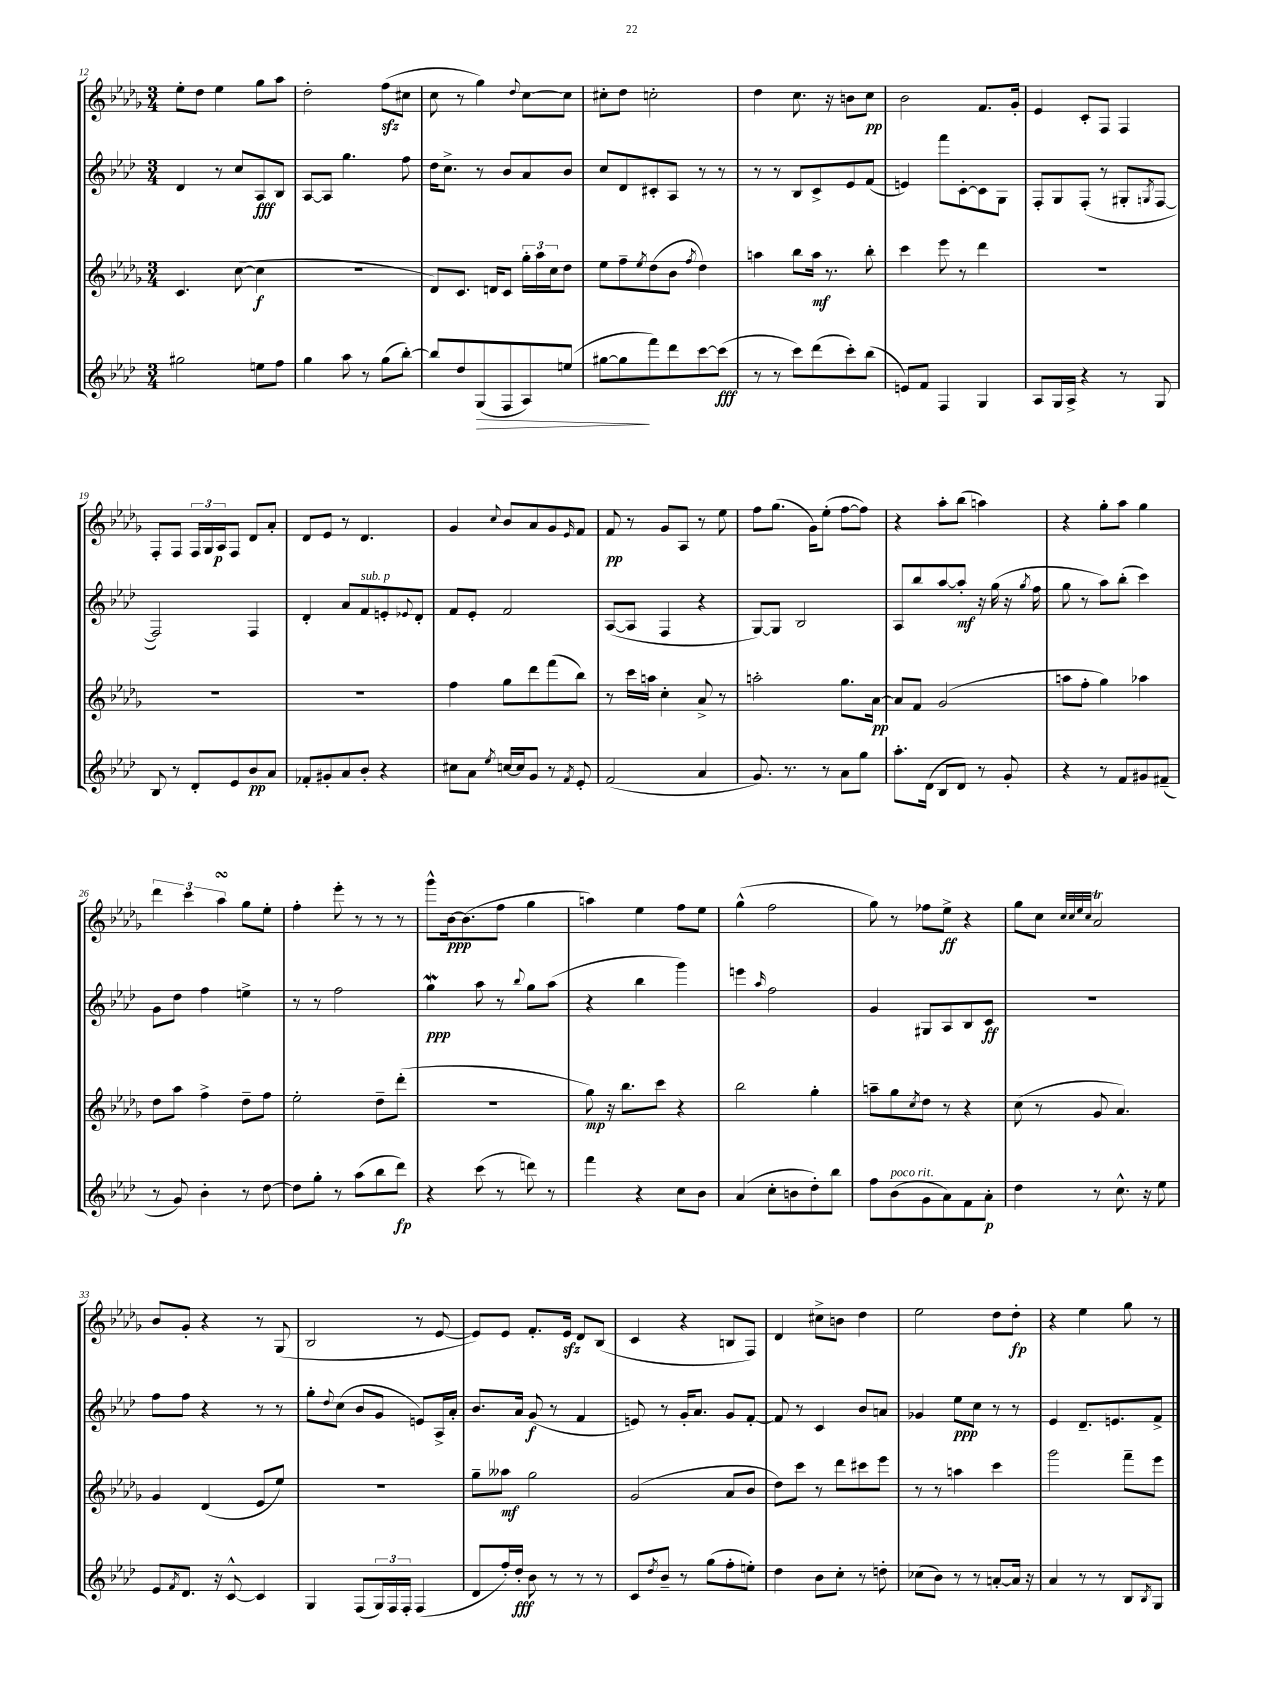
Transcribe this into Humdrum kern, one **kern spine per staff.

**kern	**dynam	**kern	**dynam	**kern	**dynam	**kern	**dynam
*part4	*part4	*part3	*part3	*part2	*part2	*part1	*part1
*staff4	*staff4	*staff3	*staff3	*staff2	*staff2	*staff1	*staff1
*clefG2	*	*clefG2	*	*clefG2	*	*clefG2	*
*k[b-e-a-d-]	*	*k[b-e-a-d-g-]	*	*k[b-e-a-d-]	*	*k[b-e-a-d-g-]	*
*M3/4	*	*M3/4	*	*M3/4	*	*M3/4	*
=12	=12	=12	=12	=12	=12	=12	=12
2gg#X\	.	4.c/	.	4d-/	.	8ee-'\L	.
.	.	.	.	.	.	8dd-\J	.
.	.	.	.	8r	.	4ee-\	.
.	.	([8cc\	.	8cc/L	.	.	.
8een\L	.	4cc\]	f	8A-/	fff	8gg-\L	.
8ff\J	.	.	.	8B-/J	.	8aa-\J	.
=13	=13	=13	=13	=13	=13	=13	=13
4gg\	.	2.r	.	[8A-/L	.	2dd-'\	.
.	.	.	.	8A-/J]	.	.	.
8aa-\	.	.	.	4.gg\	.	.	.
8r	.	.	.	.	.	.	.
(8gg\L	.	.	.	.	.	(8ffzz\L	.
[8bb-'\J)	.	.	.	8ff\	.	8cc#X\J	.
=14	=14	=14	=14	=14	=14	=14	=14
8bb-/L]	.	8d-/L)	.	16dd-\KL	.	8cc\	.
.	.	.	.	8.cc^\J	.	.	.
8dd-/	.	8.c/J	.	.	.	8r	.
!	!LO:HP:b	!	!	!	!	!	!
(8G/	>	.	.	8r	.	4gg-\)	.
.	.	16dn/KL	.	.	.	.	.
8F/	.	8c/J	.	8b-/L	.	.	.
.	.	.	.	.	.	8qqdd-/	.
8A-/)	.	24gg-'\LL	.	8a-/	.	[8cc\L	.
.	.	24aa-\	.	.	.	.	.
.	.	24cc\J	.	.	.	.	.
(8een/J	.	8dd-\J	.	8b-/J	.	8cc\J]	.
=15	=15	=15	=15	=15	=15	=15	=15
[8gg#X\L	.	8ee-\L	.	8cc/L	.	8cc#X'\L	.
8gg#\]	.	8ff~\	.	8d-/	.	8dd-\J	.
.	.	8qee-/	.	.	.	.	.
8fff\)	]	(8dd-\	.	8c#X'/	.	2ccn'\	.
8ddd-\	.	8b-\J	.	8A-/J	.	.	.
.	.	8qff/	.	.	.	.	.
[8ccc\	.	4dd-\)	.	8r	.	.	.
(8ccc\J]	fff	.	.	8r	.	.	.
=16	=16	=16	=16	=16	=16	=16	=16
8r	.	4aan\	.	8r	.	4dd-\	.
8r	.	.	.	8r	.	.	.
8ccc\L)	.	8bb-\L	.	8B-/L	.	8.cc\	.
(8ddd-\	.	16aa\Jk	mf	8c^/	.	.	.
.	.	8.r	.	.	.	16r	.
8ccc'\)	.	.	.	8e-/	.	8bn\L	.
(8bb-\J	.	8bb-'\	.	(8f/J	.	8cc\J	pp
=17	=17	=17	=17	=17	=17	=17	=17
8en/L)	.	4ccc\	.	4en/)	.	2b-\	.
8f/J	.	.	.	.	.	.	.
4F/	.	8eee-\	.	8fff\L	.	.	.
.	.	8r	.	[8c'\	.	.	.
4G/	.	4ddd-\	.	8c\]	.	8.f/L	.
.	.	.	.	8G\J	.	.	.
.	.	.	.	.	.	16g-'/Jk	.
=18	=18	=18	=18	=18	=18	=18	=18
8A-/L	.	2.r	.	8F'/L	.	4e-/	.
16G/L	.	.	.	8G/	.	.	.
16A-^/JJ	.	.	.	.	.	.	.
4r	.	.	.	(8F'/J	.	8c'/L	.
.	.	.	.	8r	.	8F/J	.
8r	.	.	.	8G#X'/L	.	4F/	.
.	.	.	.	8qGn/	.	.	.
8G/	.	.	.	[8F/J	.	.	.
!!LO:LB:g=z
=19	=19	=19	=19	=19	=19	=19	=19
8B-/	.	2.r	.	2F/])	.	8F'/L	.
8r	.	.	.	.	.	8F/J	.
8d-'/L	.	.	.	.	.	24F/LL	.
.	.	.	.	.	.	24G-/	.
.	.	.	.	.	.	24A-/J	p
8e-/	.	.	.	.	.	8F/J	.
8b-/	pp	.	.	4F/	.	8d-/L	.
8a-/J	.	.	.	.	.	8a-'/J	.
=20	=20	=20	=20	=20	=20	=20	=20
8f-X'/L	.	2.r	.	4d-'/	.	8d-/L	.
8g#X'/	.	.	.	.	.	8e-/J	.
8a-/	.	.	.	8a-/L	.	8r	.
!	!	!	!	!LO:TX:a:i:t=sub. p	!	!	!
8b-'/J	.	.	.	8f/	.	4.d-/	.
4r	.	.	.	8en'/	.	.	.
.	.	.	.	8qqe-X/	.	.	.
.	.	.	.	8d-'/J	.	.	.
=21	=21	=21	=21	=21	=21	=21	=21
8cc#X\L	.	4ff\	.	8f/L	.	4g-/	.
8a-\J	.	.	.	8e-'/J	.	.	.
8qee-/	.	.	.	.	.	8qqcc/	.
[16ccn/LL	.	8gg-\L	.	2f/	.	8b-/L	.
16cc/J]	.	.	.	.	.	.	.
8g/J	.	8ddd-\	.	.	.	8a-/	.
8r	.	(8fff\	.	.	.	8g-/	.
8qf/	.	.	.	.	.	16qqe-/	.
8e-'/	.	8bb-\J)	.	.	.	8f/J	.
=22	=22	=22	=22	=22	=22	=22	=22
(2f/	.	8r	.	([8A-/L	.	8f/	pp
.	.	16ccc\LL	.	8A-/J]	.	8r	.
.	.	16aan\JJ	.	.	.	.	.
.	.	4cc'\	.	4F/	.	8g-/L	.
.	.	.	.	.	.	8A-/J	.
4a-/	.	8a-^/	.	4r	.	8r	.
.	.	8r	.	.	.	8ee-\	.
=23	=23	=23	=23	=23	=23	=23	=23
8.g/)	.	2aan'\	.	[8G/L)	.	8ff\L	.
.	.	.	.	8G/J]	.	(8.gg-\J	.
8.r	.	.	.	.	.	.	.
.	.	.	.	2B-/	.	.	.
.	.	.	.	.	.	16g-\KL)	.
8r	.	.	.	.	.	(8ee-'\J	.
8a-\L	.	8.gg-\L	.	.	.	[8ff\L	.
8gg\J	.	.	.	.	.	8ff\J])	.
.	.	[16a-\Jk	pp	.	.	.	.
=24	=24	=24	=24	=24	=24	=24	=24
8.aa-'\L	.	8a-/L]	.	8A-/L	.	4r	.
.	.	8f/J	.	8bb-/	.	.	.
(16d-\Jk	.	.	.	.	.	.	.
8B-/L	.	(2g-/	.	[8aa-/	.	8aa-'\L	.
8d-/J)	.	.	.	8aa-'/J]	mf	(8bb-\J	.
8r	.	.	.	16r	.	4aan\)	.
.	.	.	.	(16gg\	.	.	.
8g'/	.	.	.	16r	.	.	.
.	.	.	.	8qgg/	.	.	.
.	.	.	.	16ff\	.	.	.
=25	=25	=25	=25	=25	=25	=25	=25
4r	.	8aan\L	.	8gg\	.	4r	.
.	.	8ff'\J	.	8r	.	.	.
8r	.	4gg-\)	.	8aa-\L)	.	8gg-'\L	.
8f/L	.	.	.	(8bb-'\J	.	8aa-\J	.
8g#X/	.	4aa-X\	.	4ccc\)	.	4gg-\	.
(8f#X~/J	.	.	.	.	.	.	.
!!LO:LB:g=z
=26	=26	=26	=26	=26	=26	=26	=26
8r	.	8dd-\L	.	8g\L	.	6ddd-\	.
8g/)	.	8aa-\J	.	8dd-\J	.	.	.
.	.	.	.	.	.	6ccc\	.
4b-'\	.	4ff^\	.	4ff\	.	.	.
.	.	.	.	.	.	6aa-sSSS\	.
8r	.	8dd-~\L	.	4een^\	.	8gg-\L	.
[8dd-\	.	8ff\J	.	.	.	8ee-'\J	.
=27	=27	=27	=27	=27	=27	=27	=27
8dd-\L]	.	2ee-'\	.	8r	.	4ff'\	.
8gg'\J	.	.	.	8r	.	.	.
8r	.	.	.	2ff\	.	8eee-'\	.
(8aa-\L	.	.	.	.	.	8r	.
8bb-\	.	8dd-~\L	.	.	.	8r	.
8ddd-\J)	fp	(8ddd-'\J	.	.	.	8r	.
=28	=28	=28	=28	=28	=28	=28	=28
4r	.	2.r	.	4ggW\	ppp	8ggg-^^\L	.
.	.	.	.	.	.	[16b-\k	ppp
.	.	.	.	.	.	(8.b-\]	.
(8ccc\	.	.	.	8aa-\	.	.	.
8r	.	.	.	8r	.	8ff\J	.
.	.	.	.	8qqbb-/	.	.	.
8dddn\)	.	.	.	8gg\L	.	4gg-\	.
8r	.	.	.	(8aa-\J	.	.	.
=29	=29	=29	=29	=29	=29	=29	=29
4fff\	.	8gg-\)	mp	4r	.	4aan\)	.
.	.	16r	.	.	.	.	.
.	.	8.bb-\L	.	.	.	.	.
4r	.	.	.	4bb-\	.	4ee-\	.
.	.	8ccc\J	.	.	.	.	.
8cc\L	.	4r	.	4ggg\)	.	8ff\L	.
8b-\J	.	.	.	.	.	8ee-\J	.
=30	=30	=30	=30	=30	=30	=30	=30
(4a-/	.	2bb-\	.	4eeen\	.	(4gg-^^\	.
.	.	.	.	16qqaa-/	.	.	.
8cc'\L	.	.	.	2ff\	.	2ff\	.
8bn\	.	.	.	.	.	.	.
8dd-'\)	.	4gg-'\	.	.	.	.	.
8bb-\J	.	.	.	.	.	.	.
=31	=31	=31	=31	=31	=31	=31	=31
8ff\L	.	8aan~\L	.	4g/	.	8gg-\)	.
!LO:TX:a:i:t=poco rit.	!	!	!	!	!	!	!
(8b-\	.	8gg-\	.	.	.	8r	.
.	.	8qcc/	.	.	.	.	.
8g\	.	8dd-\J	.	8G#X/L	.	8ff-X\L	.
8a-\)	.	8r	.	8A-/	.	8ee-^\J	ff
8f\	.	4r	.	8B-/	.	4r	.
8a-'\J	p	.	.	8c/J	ff	.	.
=32	=32	=32	=32	=32	=32	=32	=32
4dd-\	.	(8cc\	.	2.r	.	8gg-\L	.
.	.	8r	.	.	.	8cc\J	.
.	.	.	.	.	.	32qqcc/LLL	.
.	.	.	.	.	.	32qqcc/	.
.	.	.	.	.	.	32qqee-/	.
.	.	.	.	.	.	32qqcc/JJJ	.
8r	.	8g-/	.	.	.	2a-T/	.
8.cc^^\	.	4.a-/)	.	.	.	.	.
16r	.	.	.	.	.	.	.
8ee-\	.	.	.	.	.	.	.
!!LO:LB:g=z
=33	=33	=33	=33	=33	=33	=33	=33
8e-/L	.	4g-/	.	8ff\L	.	8b-/L	.
8qf/	.	.	.	.	.	.	.
8.d-/J	.	.	.	8ff\J	.	8g-'/J	.
.	.	(4d-/	.	4r	.	4r	.
16r	.	.	.	.	.	.	.
[8c^^/	.	.	.	.	.	.	.
4c/]	.	8e-/L	.	8r	.	8r	.
.	.	8ee-/J)	.	8r	.	(8G-/	.
=34	=34	=34	=34	=34	=34	=34	=34
4G/	.	2.r	.	8gg'\L	.	2B-/	.
.	.	.	.	8qqdd-/	.	.	.
.	.	.	.	(8cc\J	.	.	.
(8F/L	.	.	.	8b-/L	.	.	.
24G/L)	.	.	.	8g/J	.	.	.
24F/	.	.	.	.	.	.	.
24F'/JJ	.	.	.	.	.	.	.
(4F/	.	.	.	8en/L)	.	8r	.
.	.	.	.	16A-^/L	.	[8e-/	.
.	.	.	.	16a-'/JJ	.	.	.
=35	=35	=35	=35	=35	=35	=35	=35
8d-/L	.	8gg-~\L	.	8.b-/L	.	8e-/L])	.
16ff'/L)	.	8aa--X\J	mf	.	.	8e-/J	.
16dd-'/JJ	fff	.	.	16a-/Jk	.	.	.
8b-\	.	2gg-\	.	(8g/	f	8.f'/L	.
8r	.	.	.	8r	.	.	.
.	.	.	.	.	.	16e-zz/Jk	.
8r	.	.	.	4f/	.	8d-/L	.
8r	.	.	.	.	.	(8B-/J	.
=36	=36	=36	=36	=36	=36	=36	=36
8c/L	.	(2g-/	.	8en/)	.	4c/	.
8qdd-/	.	.	.	.	.	.	.
8b-~/J	.	.	.	8r	.	.	.
8r	.	.	.	16g'/KL	.	4r	.
.	.	.	.	8.a-/J	.	.	.
(8gg\L	.	.	.	.	.	.	.
8ff'\	.	8a-/L	.	8g/L	.	8Bn/L	.
8een'\J)	.	8b-/J	.	[8f'/J	.	8F/J)	.
=37	=37	=37	=37	=37	=37	=37	=37
4dd-\	.	8dd-\L)	.	8f/]	.	4d-/	.
.	.	8ccc\J	.	8r	.	.	.
8b-\L	.	8r	.	4c/	.	8cc#X^\L	.
8cc'\J	.	8ddd-\L	.	.	.	8bn\J	.
8r	.	8ccc#X\	.	8b-/L	.	4dd-\	.
8ddn'\	.	8eee-\J	.	8an/J	.	.	.
=38	=38	=38	=38	=38	=38	=38	=38
(8cc-X\L	.	8r	.	4g-X/	.	2ee-\	.
8b-\J)	.	8r	.	.	.	.	.
8r	.	4aan\	.	8ee-\L	ppp	.	.
8r	.	.	.	8cc\J	.	.	.
[8an'/L	.	4ccc\	.	8r	.	8dd-\L	.
16a/Jk]	.	.	.	8r	.	8dd-'\J	fp
16r	.	.	.	.	.	.	.
=39	=39	=39	=39	=39	=39	=39	=39
4a-/	.	2ggg-\	.	4e-/	.	4r	.
8r	.	.	.	8.d-~/L	.	4ee-\	.
8r	.	.	.	.	.	.	.
.	.	.	.	8.en/	.	.	.
8B-/L	.	8fff~\L	.	.	.	8gg-\	.
8qB-/	.	.	.	.	.	.	.
8G/J	.	8eee-\J	.	8f^/J	.	8r	.
==	==	==	==	==	==	==	==
*-	*-	*-	*-	*-	*-	*-	*-
